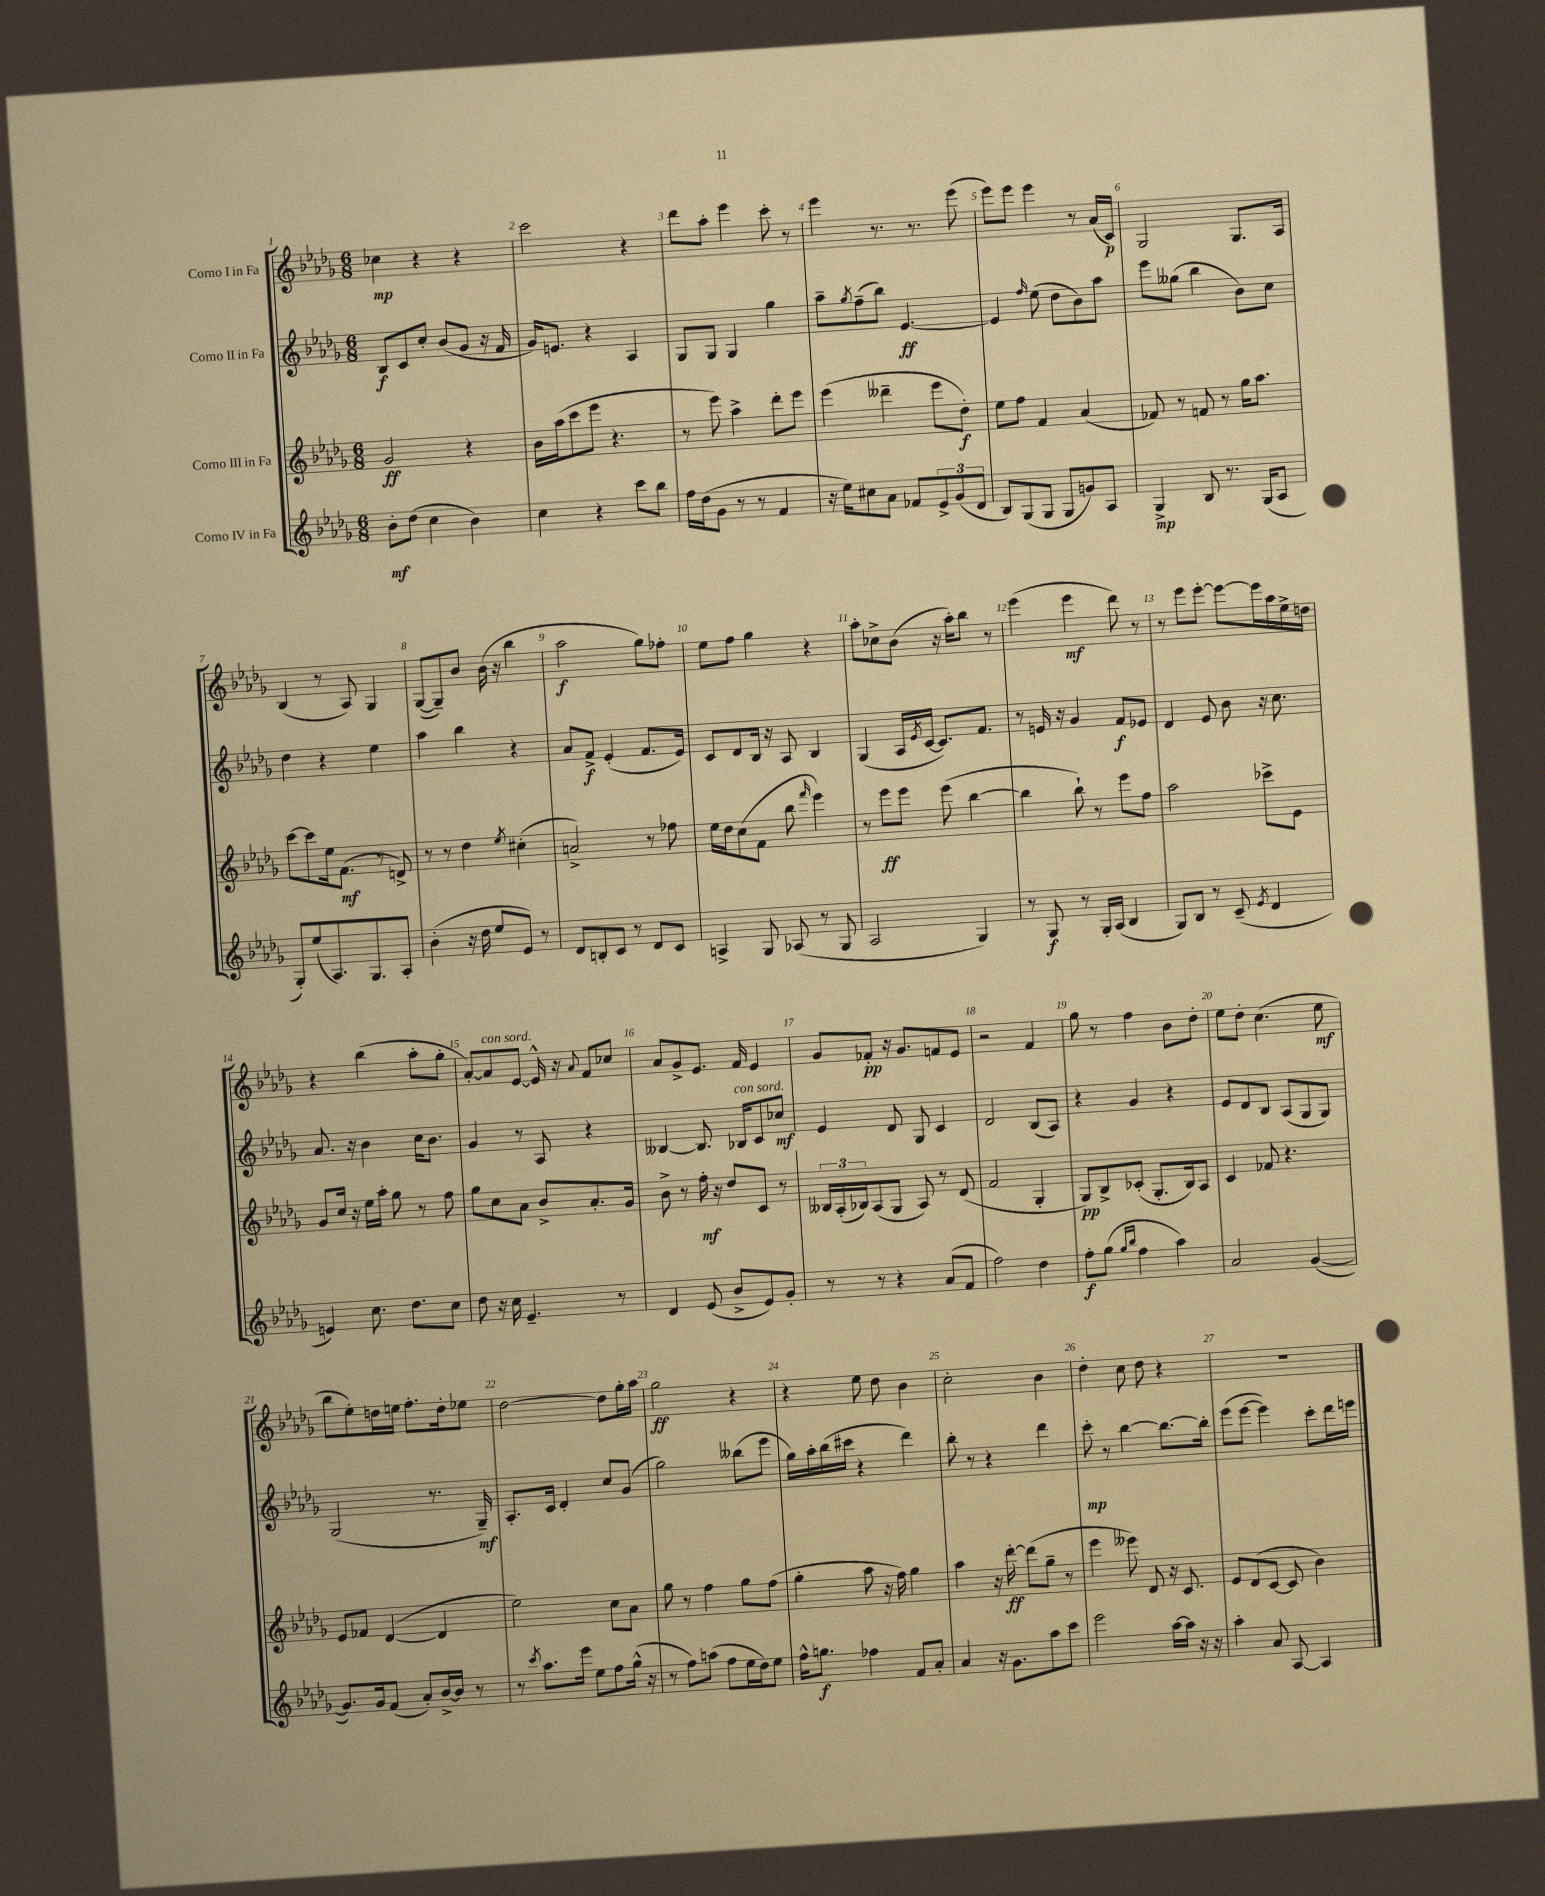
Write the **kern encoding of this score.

**kern	**dynam	**kern	**dynam	**kern	**dynam	**kern	**dynam
*part4	*part4	*part3	*part3	*part2	*part2	*part1	*part1
*staff4	*staff4	*staff3	*staff3	*staff2	*staff2	*staff1	*staff1
*I"Corno IV in Fa	*	*I"Corno III in Fa	*	*I"Corno II in Fa	*	*I"Corno I in Fa	*
*clefG2	*	*clefG2	*	*clefG2	*	*clefG2	*
*k[b-e-a-d-g-]	*	*k[b-e-a-d-g-]	*	*k[b-e-a-d-g-]	*	*k[b-e-a-d-g-]	*
*M6/8	*	*M6/8	*	*M6/8	*	*M6/8	*
=1	=1	=1	=1	=1	=1	=1	=1
8b-'\L	mf	2g-/	ff	8B-/L	f	4cc-X\	mp
(8dd-\J	.	.	.	8c/	.	.	.
4cc\	.	.	.	8cc'/J	.	4r	.
.	.	.	.	(8b-/L	.	.	.
4b-\)	.	4r	.	8g-/J	.	4r	.
.	.	.	.	16r	.	.	.
.	.	.	.	16f/	.	.	.
=2	=2	=2	=2	=2	=2	=2	=2
4cc\	.	16b-\LL	.	16g-/KL)	.	2ccc\	.
.	.	(16aa-\J	.	8.en/J	.	.	.
.	.	8ccc\	.	.	.	.	.
4r	.	8eee-\J	.	4r	.	.	.
.	.	4.r	.	.	.	.	.
8ccc\L	.	.	.	4A-/	.	4r	.
8bb-\J	.	.	.	.	.	.	.
=3	=3	=3	=3	=3	=3	=3	=3
16ff\LL	.	8r	.	8G-/L	.	8ddd-\L	.
(16dd-\J	.	.	.	.	.	.	.
8g-\J	.	8eee-\)	.	8G-/J	.	8aa-'\J	.
8r	.	4aa-^\	.	4G-/	.	4eee-\	.
8r	.	.	.	.	.	.	.
4f/	.	8ddd-'\L	.	4gg-\	.	8ccc'\	.
.	.	8eee-\J	.	.	.	8r	.
=4	=4	=4	=4	=4	=4	=4	=4
16r	.	(4eee-\	.	8aa-~\L	.	4eee-\	.
16ee-\KL)	.	.	.	.	.	.	.
.	.	.	.	8qgg-/	.	.	.
8cc#X\	.	.	.	(8ff~\	.	.	.
8a-\J	.	4ddd--X~\	.	8bb-\J)	.	8.r	.
8f-X/L	.	.	.	[4.e-/	ff	.	.
.	.	.	.	.	.	8.r	.
12e-^/	.	8eee-\L	.	.	.	.	.
(12g-/	.	.	.	.	.	.	.
.	.	8dd-'\J)	f	.	.	(8eee-\	.
12d-/J	.	.	.	.	.	.	.
=5	=5	=5	=5	=5	=5	=5	=5
8B-/L)	.	8ee-\L	.	4e-/]	.	8eee-\L)	.
(8G-/	.	8ff\J	.	.	.	8eee-\J	.
.	.	.	.	16qqff/	.	.	.
8G-/J	.	4f/	.	(8ee-\	.	4eee-\	.
8G-/L	.	.	.	8dd-\L	.	.	.
8gn/)	.	(4a-/	.	8b-\)	.	8r	.
8A-/J	.	.	.	8aa-\J	.	(16a-/LL	.
.	.	.	.	.	.	16c/JJ)	p
=6	=6	=6	=6	=6	=6	=6	=6
4G-^/	mp	8f-X/)	.	8eee-\L	.	2G-/	.
.	.	8r	.	(8gg--X\J	.	.	.
8B-/	.	8fn/	.	4bb-\	.	.	.
8.r	.	8r	.	.	.	.	.
.	.	16gg-\KL	.	8b-\L)	.	8.G-/L	.
(16G-/KL	.	8.aa-\J	.	.	.	.	.
8A-/J	.	.	.	8cc\J	.	.	.
.	.	.	.	.	.	16A-/Jk	.
!!LO:LB:g=z
=7	=7	=7	=7	=7	=7	=7	=7
8G-'/L)	.	[8ccc\L	.	4dd-\	.	(4B-/	.
(8ee-/	.	8ccc\]	.	.	.	.	.
8.A-/)	.	16ee-\k	.	4r	.	8r	.
.	.	(8.f\J	mf	.	.	.	.
.	.	.	.	.	.	8A-/)	.
8.G-/	.	.	.	.	.	.	.
.	.	8r	.	4ee-\	.	4G-/	.
8A-'/J	.	8dn^/)	.	.	.	.	.
=8	=8	=8	=8	=8	=8	=8	=8
(4b-'\	.	8r	.	4aa-\	.	([8G-/L	.
.	.	8r	.	.	.	8G-~/])	.
16r	.	4dd-\	.	4bb-\	.	8b-/J	.
16dd-\	.	.	.	.	.	.	.
8ee-/L	.	.	.	.	.	(16b-\	.
.	.	.	.	.	.	16r	.
.	.	8qee-/	.	.	.	.	.
8e-/J)	.	(4cc#X'\	.	4r	.	4bb-\	.
8r	.	.	.	.	.	.	.
=9	=9	=9	=9	=9	=9	=9	=9
8d-/L	.	2an^/)	.	8a-/L	.	2aa-\	f
8Bn'/	.	.	.	8f^/J	f	.	.
8c/J	.	.	.	(4e-'/	.	.	.
8r	.	.	.	.	.	.	.
8d-/L	.	8r	.	8.f/L	.	8gg-\L)	.
8c/J	.	8ff-X\	.	.	.	8ff-X'\J	.
.	.	.	.	16e-/Jk)	.	.	.
=10	=10	=10	=10	=10	=10	=10	=10
4An^/	.	16ee-\LL	.	8c/L	.	8ee-\L	.
.	.	16dd-\J	.	.	.	.	.
.	.	(8cc\	.	8d-/	.	8ff\J	.
8G-/	.	8f\J	.	16B-/Jk	.	4gg-\	.
.	.	.	.	16r	.	.	.
(8A-X/	.	8bb-\	.	8A-/	.	.	.
.	.	16qqfff/	.	.	.	.	.
8r	.	4eee-\)	.	4B-/	.	4r	.
8G-/	.	.	.	.	.	.	.
=11	=11	=11	=11	=11	=11	=11	=11
2A-/	.	8r	.	(4G-/	.	8aa-'\L	.
.	.	8eee-\L	ff	.	.	8cc-X^\	.
.	.	8eee-\J	.	16A-/LL	.	(8b-\J	.
.	.	.	.	8qe-/	.	.	.
.	.	.	.	[16c/JJ	.	.	.
.	.	(8eee-\	.	8.c/L])	.	16r	.
.	.	.	.	.	.	16aa-'\KL)	.
4G-/)	.	[4bb-\	.	.	.	8bb-\J	.
.	.	.	.	8.f/J	.	.	.
.	.	.	.	.	.	8r	.
=12	=12	=12	=12	=12	=12	=12	=12
8r	.	4bb-\]	.	8r	.	(4eee-\	.
8G-/	f	.	.	16en/	.	.	.
.	.	.	.	16r	.	.	.
8r	.	8bb-`\)	.	4g-/	.	4eee-\	mf
16G-'/LL	.	8r	.	.	.	.	.
(16A-/JJ	.	.	.	.	.	.	.
4B-/	.	8eee-\L	.	8f/L	f	8ddd-\)	.
.	.	8ff\J	.	8e-X/J	.	8r	.
=13	=13	=13	=13	=13	=13	=13	=13
8G-/L)	.	2aa-\	.	4d-/	.	8r	.
8B-/J	.	.	.	.	.	8eee-\L	.
8r	.	.	.	8e-/	.	[8eee-'\J	.
(8c~/	.	.	.	8b-\	.	8eee-\L_	.
8qe-/	.	.	.	.	.	.	.
4d-/	.	8ccc-X^\L	.	16r	.	16eee-\L]	.
.	.	.	.	8.cc\	.	16aa-\	.
.	.	8e-\J	.	.	.	16ee-^\	.
.	.	.	.	.	.	16ddn\JJ	.
!!LO:LB:g=z
=14	=14	=14	=14	=14	=14	=14	=14
4en/)	.	8g-/L	.	8.a-/	.	4r	.
.	.	16cc/Jk	.	.	.	.	.
.	.	16r	.	16r	.	.	.
8.cc\	.	16ee-\LL	.	4b-\	.	(4bb-\	.
.	.	16aa-'\JJ	.	.	.	.	.
.	.	8gg-\	.	.	.	.	.
8.dd-\L	.	.	.	.	.	.	.
.	.	8r	.	16cc\KL	.	8aa-'\L	.
.	.	.	.	8.b-\J	.	.	.
8cc\J	.	8ff\	.	.	.	8gg-'\J	.
=15	=15	=15	=15	=15	=15	=15	=15
8dd-\	.	8gg-\L	.	4g-/	.	[8a-'/L)	.
!	!	!	!	!	!	!LO:TX:a:i:t=con sord.	!
16r	.	8cc\	.	.	.	8a-/]	.
16cc\	.	.	.	.	.	.	.
4.e-~/	.	8a-\J	.	8r	.	[8e-/J	.
.	.	8b-^/L	.	8A-/	.	16e-^^/]	.
.	.	.	.	.	.	16r	.
.	.	.	.	.	.	8qqa-/	.
.	.	8.a-'/	.	4r	.	8f/L	.
8r	.	.	.	.	.	8cc-X/J	.
.	.	16g-/Jk	.	.	.	.	.
=16	=16	=16	=16	=16	=16	=16	=16
4d-/	.	8b-^\	.	[4B--X/	.	8a-/L	.
.	.	8r	.	.	.	8g-^/	.
(8e-/	.	16ff'\	mf	8.B--/]	.	8.e-/J	.
.	.	16r	.	.	.	.	.
8b-^/L	.	8dd-/L	.	.	.	.	.
!	!	!	!	!LO:TX:a:i:t=con sord.	!	!	!
.	.	.	.	16B-X/KL	.	16f/	.
8e-/)	.	8c/J	.	8c/	.	4e-/	.
8g-'/J	.	8r	.	8cc-X/J	mf	.	.
=17	=17	=17	=17	=17	=17	=17	=17
8r	.	24B--X/LL	.	4e-/	.	8g-/L	.
.	.	(24A-'/	.	.	.	.	.
.	.	24B-X/J)	.	.	.	.	.
8r	.	(8A-/	.	.	.	8f-X'/J	pp
4r	.	8G-/J	.	8d-/	.	16r	.
.	.	.	.	.	.	8.g-/L	.
.	.	8A-/)	.	8G-/	.	.	.
(8a-/L	.	8r	.	4c/	.	8fn/	.
8f/J	.	(8d-/	.	.	.	8e-/J	.
=18	=18	=18	=18	=18	=18	=18	=18
2ff\)	.	2f/	.	2d-/	.	2r	.
4dd-\	.	4G-'/	.	(8B-/L	.	4f/	.
.	.	.	.	8A-/J)	.	.	.
=19	=19	=19	=19	=19	=19	=19	=19
8ff'\L	f	8G-/L)	pp	4r	.	8gg-\	.
(8gg-\J	.	8B-^/	.	.	.	8r	.
16qqgg-/LL	.	.	.	.	.	.	.
16qqbb-/JJ	.	.	.	.	.	.	.
4ff\	.	(8c-X'/J	.	4g-/	.	4ff\	.
.	.	8.G-'/L	.	.	.	.	.
4aa-\)	.	.	.	4r	.	8b-\L	.
.	.	16B-/k)	.	.	.	.	.
.	.	8A-/J	.	.	.	8dd-'\J	.
=20	=20	=20	=20	=20	=20	=20	=20
2a-/	.	4c/	.	8e-/L	.	8ee-\L	.
.	.	.	.	8d-/	.	8dd-'\J	.
.	.	8f-X/	.	8B-/J	.	(4.cc\	.
.	.	4.r	.	(8A-/L	.	.	.
([4g-/	.	.	.	8G-/	.	.	.
.	.	.	.	8G-/J)	.	8ee-\	mf
!!LO:LB:g=z
=21	=21	=21	=21	=21	=21	=21	=21
8.g-/L])	.	8e-/L	.	(2G-/	.	8bb-\L	.
.	.	8f-X/J	.	.	.	8ee-'\)	.
16g-/k	.	.	.	.	.	.	.
(8f/J	.	([4d-/	.	.	.	16ddn\L	.
.	.	.	.	.	.	16een\JJ	.
8a-'/L)	.	.	.	.	.	8.ff'\L	.
[16b-^/L	.	4d-/]	.	8.r	.	.	.
16b-/JJ]	.	.	.	.	.	16dd'\k	.
8r	.	.	.	.	.	8ee-X\J	.
.	.	.	.	16G-~/)	mf	.	.
=22	=22	=22	=22	=22	=22	=22	=22
8r	.	2ee-\)	.	8.A-'/L	.	[2dd-\	.
8qccc/	.	.	.	.	.	.	.
8.aa-\L	.	.	.	.	.	.	.
.	.	.	.	16c/Jk	.	.	.
.	.	.	.	4d-'/	.	.	.
16eee-\Jk	.	.	.	.	.	.	.
8ee-\L	.	.	.	.	.	.	.
8ff\	.	8cc\L	.	8cc/L	.	8dd-\L]	.
(16gg-^^\Jk	.	8a-\J	.	(8g-/J	.	16gg-'\L	.
16r	.	.	.	.	.	16aa-\JJ	.
=23	=23	=23	=23	=23	=23	=23	=23
8r	.	8gg-\	.	2gg-\)	.	2gg-\	ff
8ff\L)	.	8r	.	.	.	.	.
(8aan\J	.	4ff\	.	.	.	.	.
8ff\L	.	.	.	.	.	.	.
16ee-\L	.	8gg-\L	.	(8bb--X\L	.	4r	.
16dd-\J)	.	.	.	.	.	.	.
8ee-\J	.	(8ff\J	.	8eee-\J	.	.	.
=24	=24	=24	=24	=24	=24	=24	=24
16ff^^\KL	.	4gg-'\	.	16gg-\LL)	.	4r	.
8.ggn\J	f	.	.	16aa-'\	.	.	.
.	.	.	.	(16bb-\	.	.	.
.	.	.	.	16ccc#X\JJ	.	.	.
4ff-X\	.	8aa-\	.	4r	.	8ee-\	.
.	.	16r	.	.	.	8dd-\	.
.	.	16ff\)	.	.	.	.	.
8f/L	.	4gg-\	.	4ddd-\)	.	4b-\	.
8a-'/J	.	.	.	.	.	.	.
=25	=25	=25	=25	=25	=25	=25	=25
4a-/	.	4aa-\	.	8bb-'\	.	2cc'\	.
.	.	.	.	8r	.	.	.
16r	.	16r	.	4r	.	.	.
8.g-\L	.	[16ddd-'\	ff	.	.	.	.
.	.	(8ddd-\L]	.	.	.	.	.
8aa-\	.	8gg-~\J	.	4ddd-\	.	4b-\	.
8ccc\J	.	8r	.	.	.	.	.
=26	=26	=26	=26	=26	=26	=26	=26
2eee-\	.	4eee-\	.	8ccc'\	mp	4dd-'\	.
.	.	.	.	8r	.	.	.
.	.	8eee--X\)	.	[4bb-\	.	8cc\	.
.	.	8d-/	.	.	.	8dd-\	.
[16aa-\LL	.	16r	.	8.bb-\L_	.	4r	.
16aa-\JJ]	.	8.c/	.	.	.	.	.
16r	.	.	.	.	.	.	.
16r	.	.	.	16bb-'\Jk]	.	.	.
=27	=27	=27	=27	=27	=27	=27	=27
4aa-'\	.	8e-/L	.	(8eee-\L	.	2.r	.
.	.	(8d-/	.	[8eee-\J	.	.	.
8a-/	.	[8c/J	.	4eee-\])	.	.	.
[8A-/	.	8c/]	.	.	.	.	.
4A-/]	.	4b-\)	.	8ccc'\L	.	.	.
.	.	.	.	16ddd-\L	.	.	.
.	.	.	.	16eeen\JJ	.	.	.
==	==	==	==	==	==	==	==
*-	*-	*-	*-	*-	*-	*-	*-
